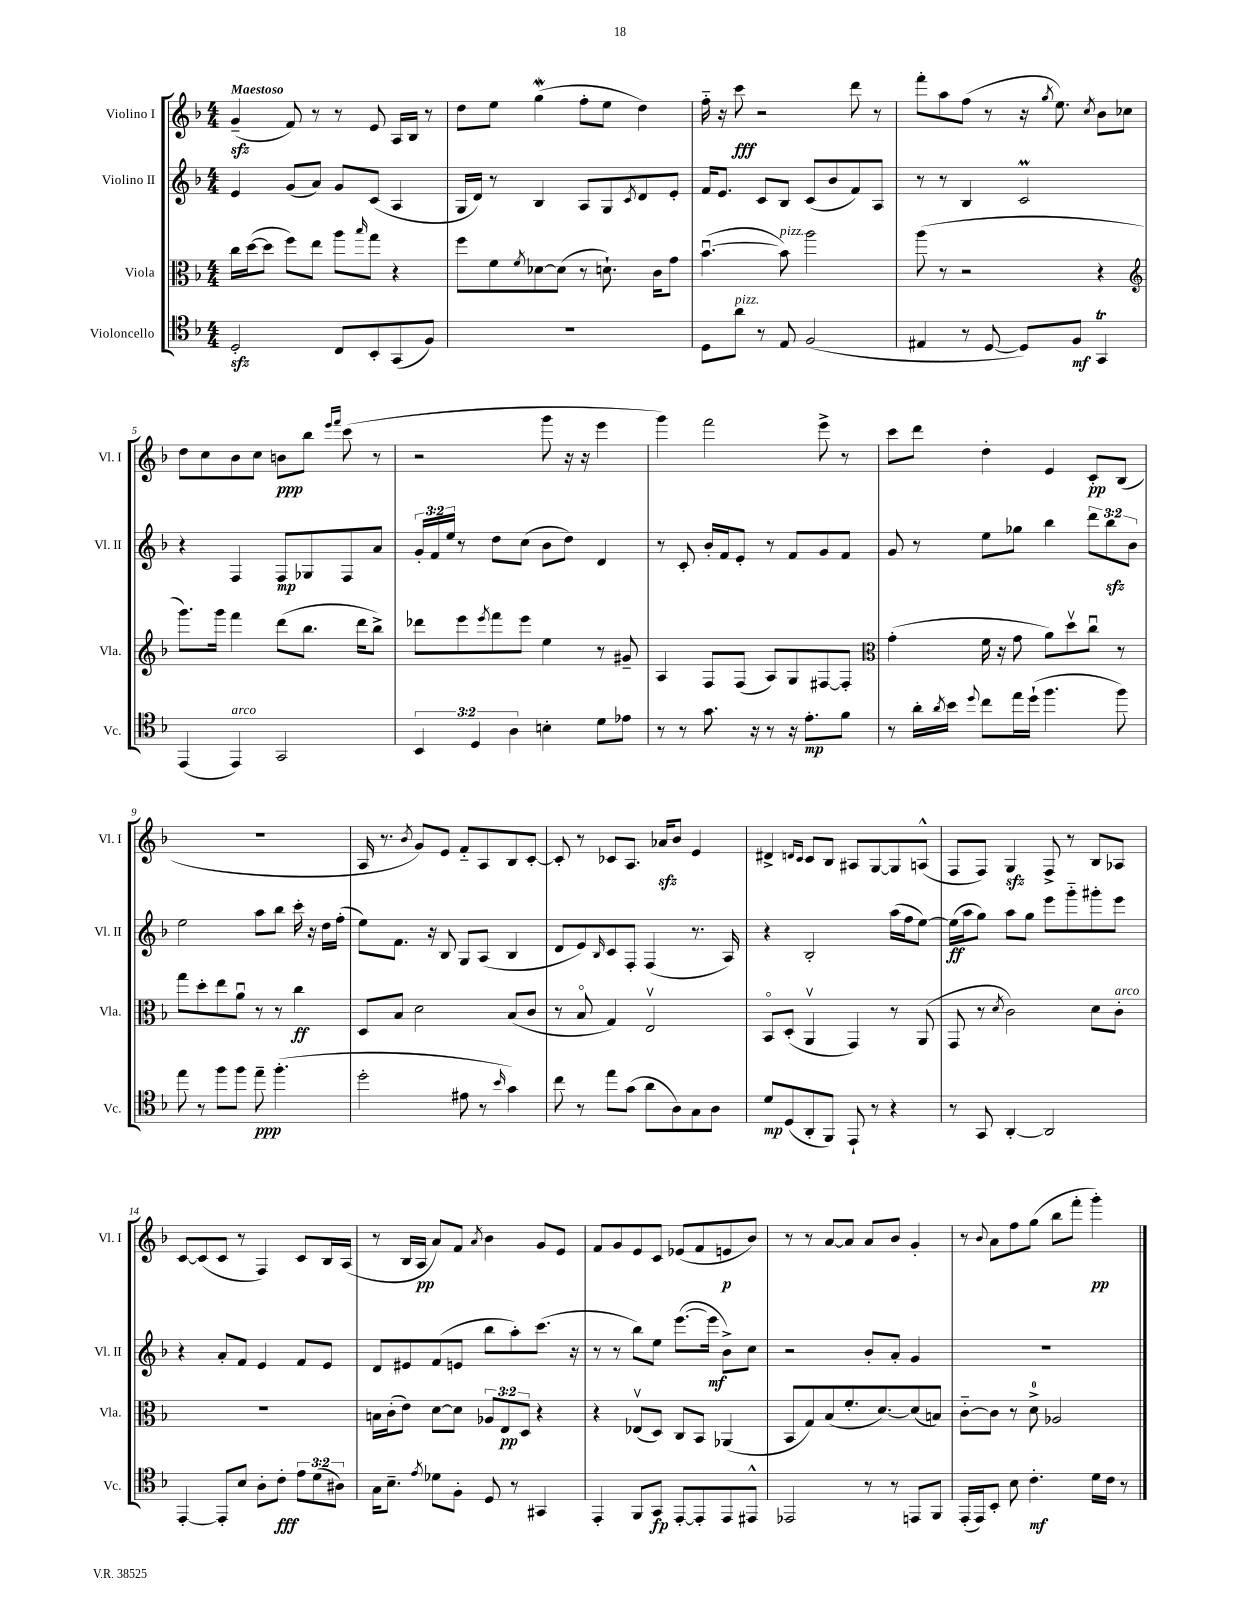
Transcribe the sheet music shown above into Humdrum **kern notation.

**kern	**dynam	**kern	**dynam	**kern	**dynam	**kern	**dynam
*part4	*part4	*part3	*part3	*part2	*part2	*part1	*part1
*staff4	*staff4	*staff3	*staff3	*staff2	*staff2	*staff1	*staff1
*I"Violoncello	*	*I"Viola	*	*I"Violino II	*	*I"Violino I	*
*I'Vc.	*	*I'Vla.	*	*I'Vl. II	*	*I'Vl. I	*
*clefC4	*	*clefC3	*	*clefG2	*	*clefG2	*
*k[b-]	*	*k[b-]	*	*k[b-]	*	*k[b-]	*
*M4/4	*	*M4/4	*	*M4/4	*	*M4/4	*
=1	=1	=1	=1	=1	=1	=1	=1
!	!	!	!	!	!	!LO:TX:a:B:t=Maestoso	!
2Dzz'/	.	16cc\LL	.	4e/	.	(4gzz~/	.
.	.	([16dd\J	.	.	.	.	.
.	.	8dd\J]	.	.	.	.	.
.	.	8ff\L)	.	(8g/L	.	8f/)	.
.	.	8ee\J	.	8a/J)	.	8r	.
8C/L	.	8aa\L	.	8g/L	.	8r	.
.	.	16qqbb-/	.	.	.	.	.
8BB-'/	.	8gg\J	.	(8c/J	.	8e/	.
(8GG/	.	4r	.	4A/	.	16A/LL	.
.	.	.	.	.	.	16B-/JJ	.
8F/J)	.	.	.	.	.	8r	.
=2	=2	=2	=2	=2	=2	=2	=2
1r	.	8ff\L	.	16G/LL	.	8dd\L	.
.	.	.	.	16d/JJ)	.	.	.
.	.	8f\	.	8r	.	8ee\J	.
.	.	8qf/	.	.	.	.	.
.	.	[8d-X\	.	4B-/	.	(4ggW\	.
.	.	(8d-\J]	.	.	.	.	.
.	.	8r	.	8A/L	.	8ff'\L	.
.	.	8.dn`\)	.	8G/	.	8ee\J	.
.	.	.	.	8qc/	.	.	.
.	.	.	.	8d/	.	4dd\)	.
.	.	16c\KL	.	.	.	.	.
.	.	8g\J	.	8e'/J	.	.	.
=3	=3	=3	=3	=3	=3	=3	=3
8D\L	.	([4.b-u\	.	16f/KL	.	16ff\	.
.	.	.	.	8.e/J	.	16r	.
!LO:TX:a:i:t=pizz.	!	!	!	!	!	!	!
8a\J	.	.	.	.	.	8ccc\	fff
8r	.	.	.	8c/L	.	2r	.
!	!	!LO:TX:a:i:t=pizz.	!	!	!	!	!
8E/	.	8b-\])	.	8B-/J	.	.	.
(2F/	.	2aa\	.	(8c/L	.	.	.
.	.	.	.	8b-/	.	.	.
.	.	.	.	8f/)	.	8ddd\	.
.	.	.	.	8A/J	.	8r	.
=4	=4	=4	=4	=4	=4	=4	=4
4E#X/	.	(8aa\	.	8r	.	8fff'\L	.
.	.	8r	.	8r	.	8aa\	.
8r	.	2r	.	4B-/	.	(8ff\J	.
[8D/	.	.	.	.	.	8r	.
8D/L])	.	.	.	2cM/	.	16r	.
.	.	.	.	.	.	8qgg/	.
.	.	.	.	.	.	8.ee\)	.
8F/J	mf	.	.	.	.	.	.
.	.	.	.	.	.	8qcc/	.
4GGT/	.	4r	.	.	.	8b-\L	.
.	.	.	.	.	.	8cc-X\J	.
!!LO:LB:g=z
=5	=5	=5	=5	=5	=5	=5	=5
*	*	*clefG2	*	*	*	*	*
(4EE/	.	8.ggg\L)	.	4r	.	8dd\L	.
.	.	.	.	.	.	8cc\	.
.	.	16ggg\Jk	.	.	.	.	.
!LO:TX:a:i:t=arco	!	!	!	!	!	!	!
4EE/)	.	4fff\	.	4F/	.	8b-\	.
.	.	.	.	.	.	8cc\J	.
2GG/	.	(8ddd\L	.	8F/L	mp	8bn\L	ppp
.	.	8.bb-\J	.	8G-X/	.	8bb-\J	.
.	.	.	.	.	.	16qqeee/LL	.
.	.	.	.	.	.	16qqfff/JJ	.
.	.	.	.	8F/	.	(8ccc\	.
.	.	16ddd\KL	.	.	.	.	.
.	.	8bb-^\J)	.	8a/J	.	8r	.
=6	=6	=6	=6	=6	=6	=6	=6
6BB-/	.	8ddd-X\L	.	24g'/LL	.	2r	.
.	.	.	.	24f/	.	.	.
.	.	.	.	24ee/JJ	.	.	.
.	.	8eee\	.	8r	.	.	.
6D/	.	.	.	.	.	.	.
.	.	8qeee/	.	.	.	.	.
.	.	8fff\	.	8dd\L	.	.	.
6A\	.	.	.	.	.	.	.
.	.	8eee\J	.	(8cc\J	.	.	.
4Bn'\	.	4ee\	.	8b-\L	.	8ggg\	.
.	.	.	.	8dd\J)	.	16r	.
.	.	.	.	.	.	16r	.
8d\L	.	8r	.	4d/	.	4eee\	.
8e-X\J	.	8g#X~/	.	.	.	.	.
=7	=7	=7	=7	=7	=7	=7	=7
8r	.	4A/	.	8r	.	4ggg\)	.
8r	.	.	.	8c'/	.	.	.
8.g\	.	8F/L	.	16b-'/LL	.	2fff\	.
.	.	.	.	16f/J	.	.	.
.	.	(8F/J	.	8e'/J	.	.	.
16r	.	.	.	.	.	.	.
8r	.	8A/L)	.	8r	.	.	.
16r	.	8G/	.	8f/L	.	.	.
8.e'\L	mp	.	.	.	.	.	.
.	.	[8F#X/	.	8g/	.	8eee^\	.
8f\J	.	8F#'/J]	.	8f/J	.	8r	.
=8	=8	=8	=8	=8	=8	=8	=8
*	*	*clefC3	*	*	*	*	*
8r	.	(4g'\	.	8g/	.	8ccc\L	.
16a'\LL	.	.	.	8r	.	8ddd\J	.
8qa/	.	.	.	.	.	.	.
16b-\JJ	.	.	.	.	.	.	.
8qqdd/	.	.	.	.	.	.	.
8cc\L	.	16f\	.	8ee\L	.	4dd'\	.
.	.	16r	.	.	.	.	.
16ee\L	.	8g\	.	8gg-X\J	.	.	.
(16dd`\JJ	.	.	.	.	.	.	.
4.ff\	.	8a\L)	.	4bb-\	.	4e/	.
.	.	8ddv\	.	.	.	.	.
.	.	8ccu\J	.	12ddd\L	.	8c'/L	pp
.	.	.	.	12bb-zz\	.	.	.
8ff\)	.	8r	.	.	.	(8B-/J	.
.	.	.	.	12b-\J	.	.	.
!!LO:LB:g=z
=9	=9	=9	=9	=9	=9	=9	=9
8ee\	.	8gg\L	.	2ee\	.	1r	.
8r	.	8dd'\	.	.	.	.	.
8ff\L	.	8ee\	.	.	.	.	.
8ff\J	.	8au\J	.	.	.	.	.
8ee~\	ppp	8r	.	8aa\L	.	.	.
(4.ff'\	.	8r	.	8bb-\J	.	.	.
.	.	4cc\	ff	16ccc'\	.	.	.
.	.	.	.	16r	.	.	.
.	.	.	.	16dd\LL	.	.	.
.	.	.	.	(16ff'\JJ	.	.	.
=10	=10	=10	=10	=10	=10	=10	=10
2dd'\	.	8D/L	.	8ee\L)	.	16A/	.
.	.	.	.	.	.	8.r	.
.	.	8B-/J	.	8.f\J	.	.	.
.	.	.	.	.	.	8qb-/	.
.	.	2d\	.	.	.	8g/L)	.
.	.	.	.	16r	.	.	.
.	.	.	.	8B-/	.	8e/J	.
8e#X\	.	.	.	8G/L	.	8f/L	.
8r	.	.	.	(8A/J	.	8A/	.
16qqb-/	.	.	.	.	.	.	.
4g\)	.	(8B-/L	.	4B-/	.	8B-/	.
.	.	8c/J	.	.	.	[8c'/J	.
=11	=11	=11	=11	=11	=11	=11	=11
8cc\	.	8r	.	8d/L	.	8c'/]	.
8r	.	8B-/	.	8e/)	.	8r	.
.	.	.	.	16qqB-/	.	.	.
8ee\L	.	4G/)	.	8c/	.	8c-X/L	.
(8g\J	.	.	.	8F'/J	.	8.A/J	.
8a\L	.	2Ev/	.	(4F/	.	.	.
.	.	.	.	.	.	16a-Xzz/KL	.
8A\)	.	.	.	.	.	8b-/J	.
8G\	.	.	.	8.r	.	4e/	.
8A\J	.	.	.	.	.	.	.
.	.	.	.	16A/)	.	.	.
=12	=12	=12	=12	=12	=12	=12	=12
8d/L	mp	8BB-/L	.	4r	.	4d#X^/	.
(8D/	.	(8D'/J	.	.	.	.	.
.	.	.	.	.	.	16qqdn/LL	.
.	.	.	.	.	.	16qqc/JJ	.
8AA'/	.	4AAv/	.	2B-'/	.	8c/L	.
8FF/J)	.	.	.	.	.	8B-/J	.
8EE`/	.	4GG/)	.	.	.	8A#X/L	.
8r	.	.	.	.	.	[8G/	.
4r	.	8r	.	(16aa\LL	.	8G/]	.
.	.	.	.	16ff\J	.	.	.
.	.	(8AA/	.	[8ee\J)	.	(8An^^/J	.
=13	=13	=13	=13	=13	=13	=13	=13
8r	.	8GG/	.	(16ee\LL]	ff	8F/L	.
.	.	.	.	16aa\J	.	.	.
8GG/	.	8r	.	8gg\J)	.	8F/J)	.
.	.	8qd/	.	.	.	.	.
[4AA'/	.	2c\)	.	8aa\L	.	4Gzz/	.
.	.	.	.	8gg\J	.	.	.
2AA/]	.	.	.	8eee\L	.	8F^/	.
.	.	.	.	8ggg\	.	8r	.
.	.	8d\L	.	8ggg#X'\	.	8B-/L	.
!	!	!LO:TX:a:i:t=arco	!	!	!	!	!
.	.	8c'\J	.	8eee\J	.	8A-X/J	.
!!LO:LB:g=z
=14	=14	=14	=14	=14	=14	=14	=14
[4EE'/	.	1r	.	4r	.	[8c/L	.
.	.	.	.	.	.	(8c/]	.
8EE'/L]	.	.	.	8a'/L	.	8c/J	.
8B-/J	.	.	.	8f/J	.	8r	.
8A'\L	.	.	.	4e/	.	4F/)	.
8c'\J	fff	.	.	.	.	.	.
12e\L	.	.	.	8f/L	.	8c/L	.
(12d\	.	.	.	.	.	.	.
.	.	.	.	8e/J	.	16B-/L	.
12A#X\J)	.	.	.	.	.	.	.
.	.	.	.	.	.	(16A/JJ	.
=15	=15	=15	=15	=15	=15	=15	=15
16G\KL	.	16Bn\LL	.	8d/L	.	8r	.
8.B-~\J	.	(16c'\J	.	.	.	.	.
.	.	8e\J)	.	8e#X/	.	16B-/LL	.
.	.	.	.	.	.	16A/JJ	pp
8qe/	.	.	.	.	.	.	.
8d-X\L	.	[8d\L	.	(8f/	.	8a/L)	.
8F'\J	.	8d\J]	.	8en/J	.	8f/J	.
.	.	.	.	.	.	8qa/	.
8D/	.	12A-X/L	.	8bb-\L	.	4b-\	.
.	.	12E/	pp	.	.	.	.
8r	.	.	.	8aa'\)	.	.	.
.	.	12D/J	.	.	.	.	.
4GG#X/	.	4r	.	(8.ccc\J	.	8g/L	.
.	.	.	.	.	.	8e/J	.
.	.	.	.	16r	.	.	.
=16	=16	=16	=16	=16	=16	=16	=16
4EE'/	.	4r	.	8r	.	8f/L	.
.	.	.	.	8r	.	8g/	.
8FF/L	.	(8E-Xv/L	.	8bb-\L)	.	8e/	.
8GG/J	fp	8D/J)	.	8ee\J	.	8c/J	.
[8EE'/L	.	8C/L	.	([8.eee\L	.	(8e-X/L	.
8EE'/]	.	8BB-/J	.	.	.	8f/	.
.	.	.	.	16eee\Jk]	mf	.	.
8EE/	.	(4AA-X/	.	8b-^\L)	.	8en/	p
8EE#X^^/J	.	.	.	8cc\J	.	8b-/J)	.
=17	=17	=17	=17	=17	=17	=17	=17
2EE-X/	.	8BB-/L	.	2r	.	8r	.
.	.	8G/)	.	.	.	8r	.
.	.	(8B-/	.	.	.	[8a/L	.
.	.	8.f'/	.	.	.	8a/J]	.
8r	.	.	.	8b-'/L	.	8a/L	.
.	.	[8.d/)	.	.	.	.	.
8r	.	.	.	8a'/J	.	8b-/J	.
8EEn/L	.	(8d/]	.	4g/	.	4g'/	.
8FF/J	.	8Bn/J)	.	.	.	.	.
=18	=18	=18	=18	=18	=18	=18	=18
(16EE'/LL	.	[8c\L	.	1r	.	8r	.
16EE/J)	.	.	.	.	.	.	.
.	.	.	.	.	.	8qqb-/	.
8BB-'/J	.	8c\J]	.	.	.	8a\L	.
8B-\	.	8r	.	.	.	8ff\	.
4.c'\	mf	8d^\	.	.	.	(8gg\J	.
.	.	2A-X/	.	.	.	8bb-\L	.
.	.	.	.	.	.	8fff'\J	.
16d\LL	.	.	.	.	.	4ggg'\)	pp
16c\JJ	.	.	.	.	.	.	.
8r	.	.	.	.	.	.	.
==	==	==	==	==	==	==	==
*-	*-	*-	*-	*-	*-	*-	*-
